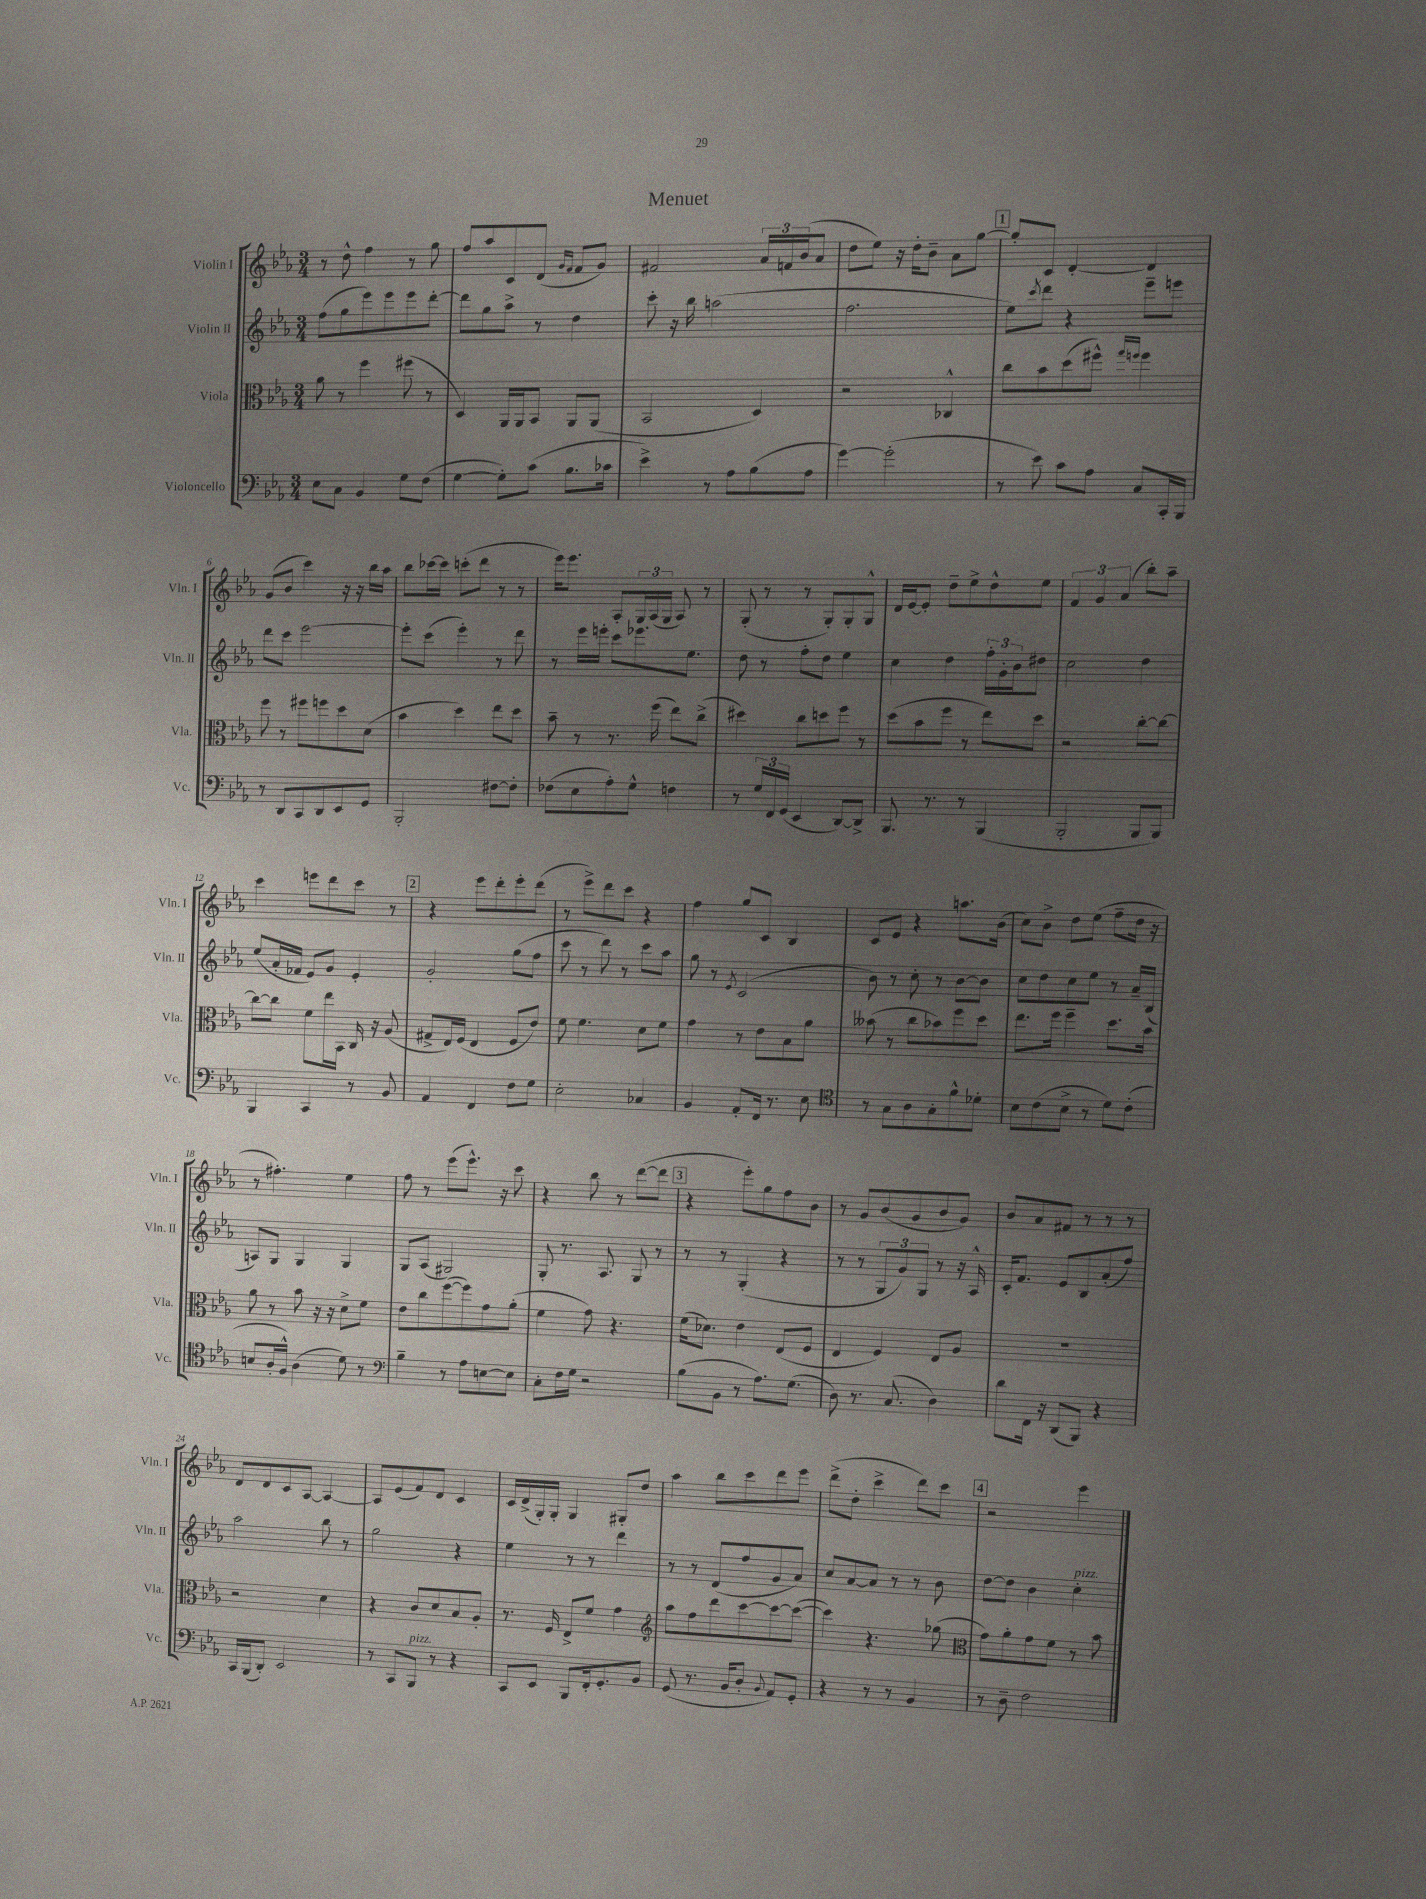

**kern	**kern	**kern	**kern
*staff4	*staff3	*staff2	*staff1
*clefF4	*clefC3	*clefG2	*clefG2
*k[b-e-a-]	*k[b-e-a-]	*k[b-e-a-]	*k[b-e-a-]
*M3/4	*M3/4	*M3/4	*M3/4
8E-	8a-	(8ff	8r
8C	8r	8gg	8dd^^
4BB-	4ff	8eee-)	4ff
.	.	8eee-	.
8G	(8ff#	8eee-	8r
(8F	8r	[8ddd'	8gg
=	=	=	=
[4G	4D)	8ddd]	8ff
.	.	8gg	8aa-
8G'])	16AA-	8aa-^	8c
.	16AA-	.	.
(8c	8BB-	8r	(8d
.	.	.	16qqg
.	.	.	16qqf
8.B-	8AA-	4dd	8f
.	(8AA-	.	8g)
16c-	.	.	.
=	=	=	=
4e-^)	2BB-	8ccc'	2f#
.	.	16r	.
.	.	16bb-	.
8r	.	(2aa	.
8A-	.	.	.
(8B-	4D)	.	24a-
.	.	.	24f
.	.	.	(24b-
8A-	.	.	8a-
=	=	=	=
[4g)	2r	2.ff	8dd
.	.	.	8ee-)
(2g']	.	.	16r
.	.	.	16dd'
.	.	.	8b-~
.	4C-^^	.	8a-
.	.	.	[8gg
=	=	=	=
8r	8cc	8ee-)	8gg']
.	.	8qccc	.
8e-)	8b-	8ddd	8c
8c	(8dd	4r	[4d'
8A-	8ff#^^)	.	.
.	16qqgg	.	.
.	16qqff	.	.
8C	4ff	8eee-~	4d]
16CC'	.	8eee	.
16BBB-	.	.	.
=	=	=	=
8r	8ff	8ddd	(8g
8DD	8r	8ccc	8b-
8CC	8ff#	[2eee-	4ccc)
8DD	8ff	.	.
8EE-	8dd	.	16r
.	.	.	16r
8GG	(8d	.	16bb-
.	.	.	16aa-
=	=	=	=
2BBB-'	4b-	8eee-']	8bb-
.	.	(8ccc	[16ccc-
.	.	.	16ccc-]
.	4dd)	4eee-')	(8ccc'
.	.	.	8ddd
[8F#	8ee-	8r	8r
8F#']	8dd	8ddd	8r
=	=	=	=
(8F-	8b-~	8r	16eee-)
.	.	.	8.eee-
8E-	8r	16eee-	.
.	.	16eee'	.
8A-')	8.r	8ccc	8A-'
8G^^	.	8.eee-	24G
.	.	.	(24A-
.	(16ff	.	.
.	.	.	24G
4F	8ee-)	.	8A-)
.	.	8.ee-	.
.	(8cc^	.	8r
=	=	=	=
8r	4dd#)	8dd	(8G'
24G	.	8r	8r
24FF	.	.	.
(24GG	.	.	.
4EE-	8cc	8ff'	8r
.	8dd	8dd	8G')
[8DD)	8ff	4ee-	8G'
8DD^]	8r	.	8G^^
=	=	=	=
8.BBB-	(8dd	4cc	16d
.	.	.	[16e-
.	8b-	.	8e-']
8.r	.	.	.
.	8ff	4dd	8dd~
8r	8r	.	8ee-^
(4BBB-	8ee-)	24ff'	8dd^^
.	.	24g'	.
.	.	24b-	.
.	8dd	8dd#	8ee-
=	=	=	=
2BBB-'	2r	2cc	6f
.	.	.	6g
.	.	.	(6a-
8BBB-	[8cc'	4dd	8bb-')
8BBB-)	8cc_	.	8aa-~
=	=	=	=
4BBB-	8cc_	(8ee-	4ccc
.	8cc]	16a-'	.
.	.	16f-	.
4CC	8f	8e-)	8eee
.	16ee-	8g	8ddd
.	16BB-	.	.
8r	16C	4e-'	8ccc
.	16r	.	.
8BB-	(8A-	.	8r
=	=	=	=
4AA-	8G#^	2g'	4r
.	16E-)	.	.
.	(16F	.	.
4FF	4E-	.	8eee-
.	.	.	8ddd'
8F	8F	(8gg	8eee-'
8G	8e-)	8ff	(8ddd
=	=	=	=
2E-'	8f	8ccc	8r
.	4.f	8r	8eee-^)
.	.	8ddd)	8ddd
.	.	8r	8ccc
4C-	8d	8ccc	4r
.	8f	8aa-	.
=	=	=	=
4BB-	4g	8gg	4ff
.	.	8r	.
.	.	8qe-	.
8AA-'	8r	(2c	8gg
16FF	8e-	.	8c
8.r	.	.	.
.	8B-	.	4B-
8E-	8a-	.	.
=	=	=	=
*clefC4	*	*	*
8r	(8b--	8b-)	8c
8G	8r	8r	8e-
8A-	8cc	8cc'	4r
8G'	8b-)	8r	.
8f^^	8ff	[8b-	8.aa
8d-'	8dd	8b-]	.
.	.	.	(16b-
=	=	=	=
8B-	8.ee-	8cc	8cc)
(8c	.	8dd	8b-^
.	16ff	.	.
8B-^	4ff~	8cc	8dd
8r	.	8ee-	(8ee-
8d)	8.dd	8r	8ff~
(8c'	.	16a-~	16dd
.	16b-	(16B-	16r
=	=	=	=
8B	8a-	8A)	8r
16A-'	8r	8G	4.ff#')
16F^^)	.	.	.
(4A-	8b-	4G	.
.	16r	.	.
.	16r	.	.
8d)	8d^	4G	4ee-
8r	8f	.	.
=	=	=	=
*clefF4	*	*	*
4B-~	8e-	8G	8ff
.	8cc	(8A-	8r
8r	([8ff	2G#)	(8eee-
8A-	8ff])	.	8.eee-^^)
[8E	8g	.	.
.	.	.	16r
8E]	(8a-'	.	8ccc
=	=	=	=
8C'	4f	8G'	4r
16F	.	8.r	.
16G	.	.	.
2r	8g)	.	8bb-
.	.	8.A-	.
.	4.r	.	8r
.	.	8G	([8ddd
.	.	8r	8ddd]
=	=	=	=
(8B-	(16f	8r	4r
.	8.d-)	.	.
8BB-	.	8r	.
8r	4e-	(4G'	8eee-')
8.A-)	.	.	8gg
.	(8E-	4r	8ff
(8.G	.	.	.
.	8F	.	8b-
=	=	=	=
8D)	4E-	8r	8r
8.r	.	8r	8g
.	4F)	12G	(8b-
(8.C	.	.	.
.	.	12g)	.
.	.	.	8g
.	.	12G	.
4D)	8E-	8r	8b-
.	8A-	16r	8g)
.	.	16A-^^	.
=	=	=	=
8d	2.r	16c'	8b-
.	.	8.f	.
16FF	.	.	8a-
16r	.	.	.
(8DD	.	8e-	8f#
8BBB-)	.	8B-	8r
4r	.	(8a-'	8r
.	.	8ff)	8r
=	=	=	=
16CC	2r	2aa-	8d
(16BBB-	.	.	.
8DD')	.	.	8d
2EE-	.	.	8c
.	.	.	[8A-
.	4d	8bb-	4A-_
.	.	8r	.
=	=	=	=
8r	4r	2gg	8A-]
8CC	.	.	(8e-
8BBB-	8c	.	8f)
8r	8d	.	8d
4r	8B-	4r	4c
.	8A-'	.	.
=	=	=	=
8CC	8.r	4ee-	16c
.	.	.	(16d^
8EE-	.	.	16G')
.	16F	.	16G'
8BBB-	8E-^	8r	4G
16FF'	8f	8r	.
8.GG'	.	.	.
.	4g	4ddd	8G#'
8BB-	.	.	8dd
=	=	=	=
*	*clefG2	*	*
(8GG	8aa-	8r	4aa-
8.r	8ff	8r	.
.	8ddd	(8d	8bb-
16BB-	.	.	.
8D'	[8ccc	8ff	8ccc
8qqBB-	.	.	.
8AA-)	8ccc_	8g	8ddd
8GG'	(8ccc_	8a-)	8eee-
=	=	=	=
4r	4ccc])	8cc	(8ddd^
.	.	[8a-	8dd'
8r	4.r	8a-]	4ccc^
8r	.	8r	.
4BB-	.	8r	8ddd)
.	(8gg-	8b-	8ccc
=	=	=	=
*	*clefC3	*	*
8r	8g)	[8dd	2r
8D~	8a-'	8dd]	.
2F	8g	4b-	.
.	8f	.	.
.	8r	4cc'	4eee-
.	8b-	.	.
==	==	==	==
*-	*-	*-	*-
